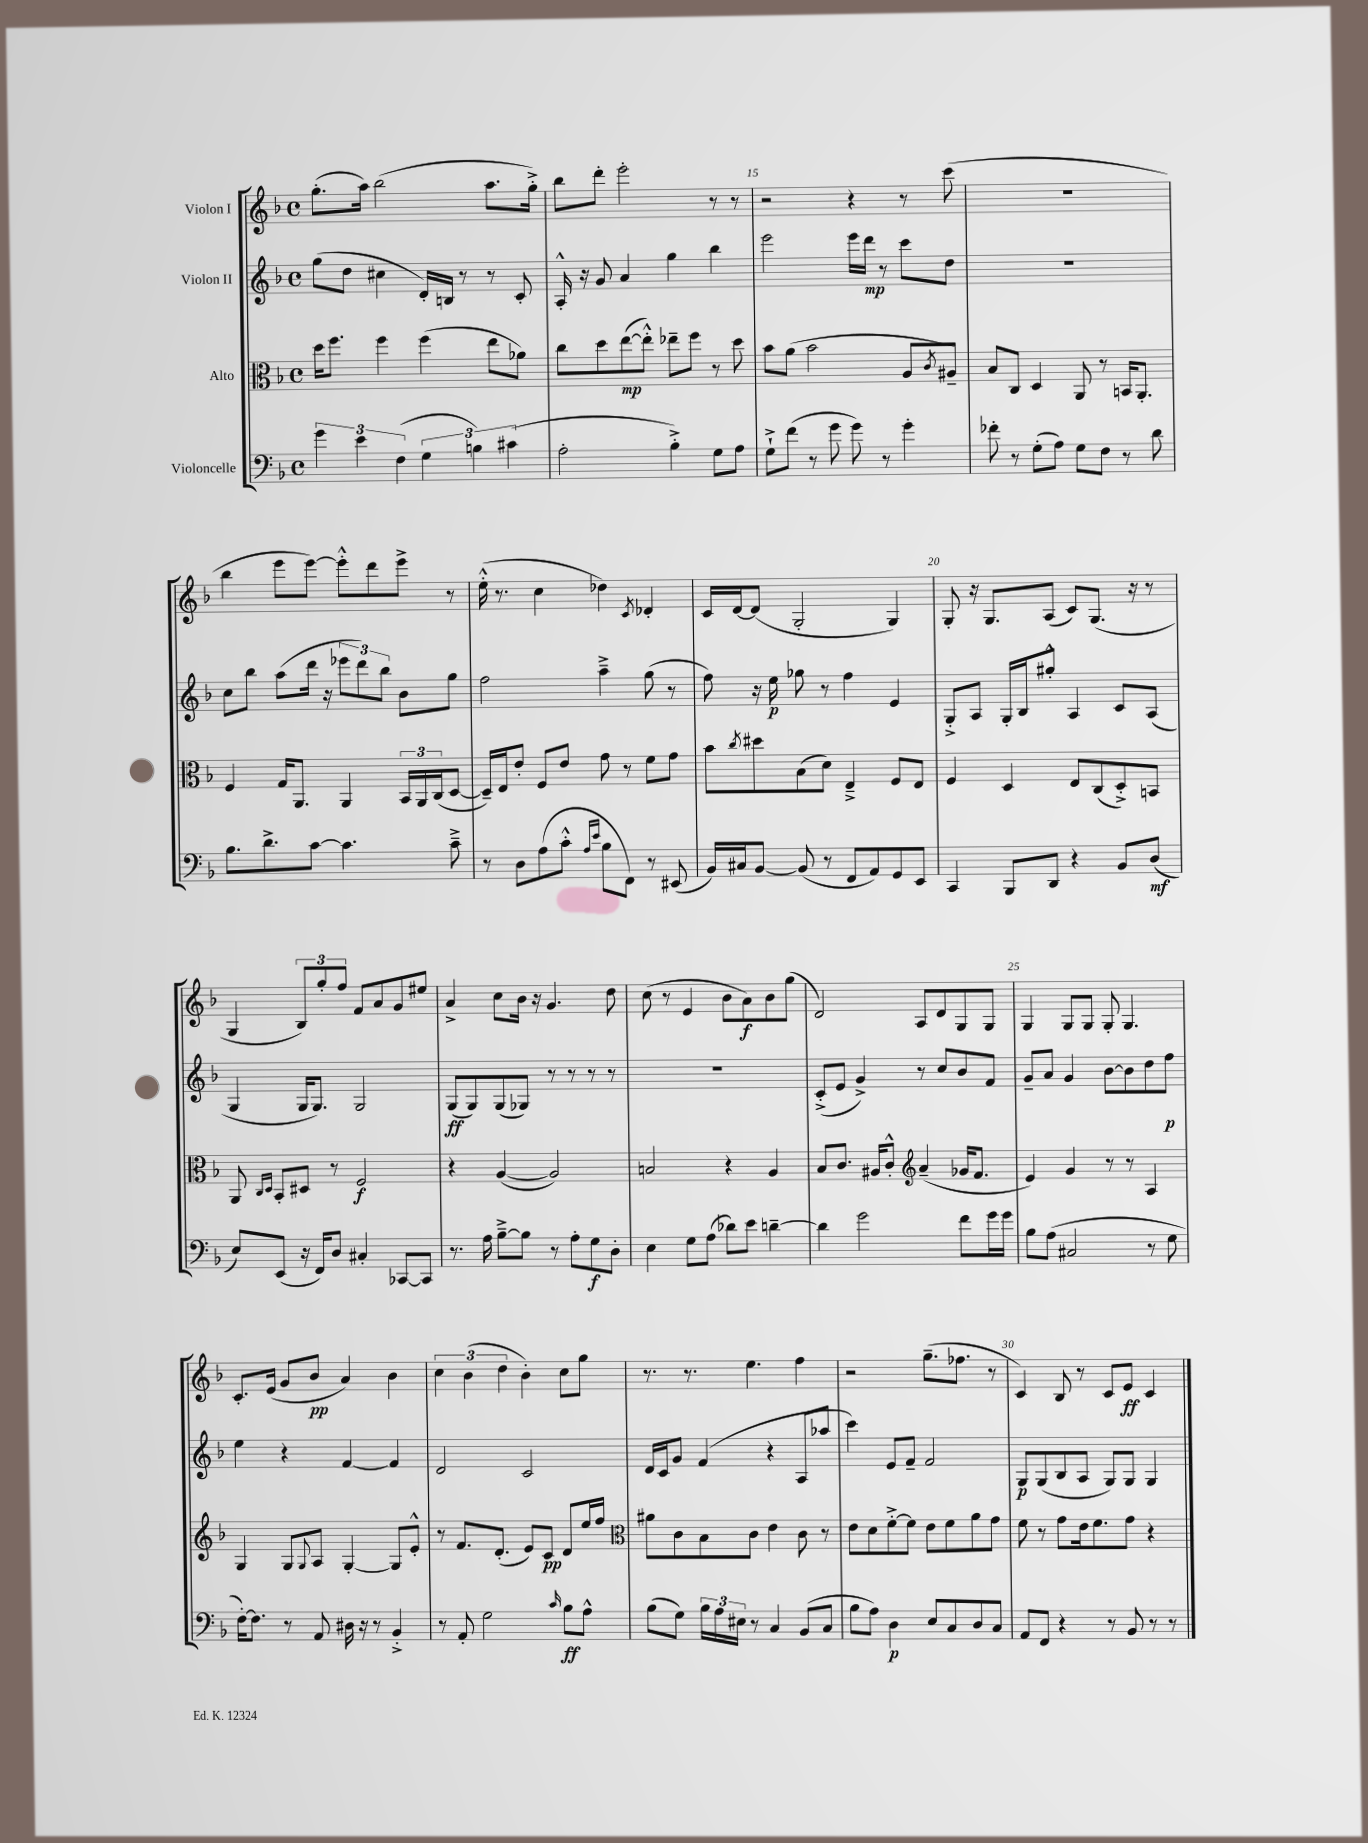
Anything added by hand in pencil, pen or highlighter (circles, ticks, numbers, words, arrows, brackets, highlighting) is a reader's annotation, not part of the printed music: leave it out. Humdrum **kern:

**kern	**kern	**kern	**kern
*staff4	*staff3	*staff2	*staff1
*clefF4	*clefC3	*clefG2	*clefG2
*k[b-]	*k[b-]	*k[b-]	*k[b-]
*M4/4	*M4/4	*M4/4	*M4/4
*met(c)	*met(c)	*met(c)	*met(c)
6g\	16dd\LK	(8gg\L	(8.gg'\L
.	8.ff\J	.	.
.	.	8dd\J	.
6e\	.	.	.
.	.	.	16aa\Jk)
.	4ff\	4cc#\	(2bb-\
(6F\	.	.	.
6G\	(4ff\	16d'/LL)	.
.	.	16B/JJ	.
.	.	8r	.
6B\)	.	.	.
.	8ee\L	8r	8.aa\L
(6c#\	.	.	.
.	8a-\J)	8c'/	.
.	.	.	16gg'^\Jk)
=	=	=	=
2A'\	8cc\L	16A'^^/	8bb-\L
.	.	16r	.
.	8dd\	8g/	8ddd'\J
.	([8ee\	4a/	2eee'\
.	8ee'^^\]J)	.	.
4B-'^\)	8ee-~\L	4gg\	.
.	8ff\J	.	.
8G\L	8r	4bb-\	8r
8A\J	8dd\	.	8r
=	=	=	=
8G`^\L	8b-\L	2eee\	2r
(8f\J	(8a\J	.	.
8r	2b-\	.	.
8g\	.	.	.
8g\)	.	16eee\LL	4r
.	.	16ddd\JJ	.
8r	.	8r	.
4g'\	8A/L	8ccc\L	8r
.	8qc/	.	.
.	8A#~/J)	8dd\J	(8ccc\
=	=	=	=
8f-'\	8B-/L	1r	1r
8r	8C/J	.	.
(8G'\L	4D/	.	.
8A\J)	.	.	.
8G\L	8AA/	.	.
8F\J	8r	.	.
8r	16BB/LK	.	.
.	8.AA'/J	.	.
8d\	.	.	.
=	=	=	=
8.B-\L	4F/	8cc\L	4bb-\
.	.	8bb-\J	.
8.d^\	.	.	.
.	16G/LK	(8aa\L	8eee\L
.	8.AA/J	.	.
[8c\J	.	16ddd\Jk	[8eee\J)
.	.	16r	.
4.c\]	4AA/	12eee-\L	8eee'^^\]L
.	.	12ddd\)	.
.	.	.	8ddd\
.	.	12bb-\J	.
.	24BB-/LL	8b-\L	8eee^\J
.	24AA/	.	.
.	(24C/J	.	.
8c~^\	[8D/J	8gg\J	8r
=	=	=	=
8r	16D~/]LL)	2ff\	(16ee'^^\
.	16E/J	.	8.r
8D\L	8e'/J	.	.
(8A\	8F/L	.	4cc\
8c'^^\J	8e/J	.	.
16qqA/LL	.	.	.
16qqe/JJ	.	.	.
8B-\L	8g\	4aa~^\	4dd-\)
8FF\J)	8r	.	.
.	.	.	8qc/
8r	8f\L	(8gg\	4d-'/
(8EE#/	8g\J	8r	.
=	=	=	=
16BB-/LL)	8b-\L	8ff\)	16c/LL
16C#/J	.	.	[16d/J
.	8qcc/	.	.
[8BB-/J	8dd#\	16r	(8d/]J
.	.	16ee\	.
(8BB-/]	(8B-\	8gg-\	2G'/
8r	8d\J)	8r	.
8FF/L	4E~^/	4ff\	.
8AA/)	.	.	.
8GG/	8F/L	4e/	4G/)
8EE/J	8E/J	.	.
=	=	=	=
4CC/	4F/	8G'^/L	8G'/
.	.	8A/J	16r
.	.	.	8.G/L
8BBB-/L	4D/	16G'/LL	.
.	.	16B-/J	.
8DD/J	.	8gg#'^^/J	(8A/J
4r	8E/L	4A/	8c/L)
.	(8C/	.	(8.G/J
8BB-/L	8D'^/)	8c/L	.
.	.	.	16r
(8D/J	8BB/J	(8A/J	8r
=	=	=	=
8E/L)	8AA/	4G/	4G/
.	16qqC/LL	.	.
.	16qqD/JJ	.	.
(8EE/J	8BB-'/L	.	.
16r	8D#/J	16G/LK	12B-/L)
16FF/LK)	.	8.G/J)	.
.	.	.	12gg'/
8D/J	8r	.	.
.	.	.	12ff/J
4C#'/	2F/	2G/	8f/L
.	.	.	8a/
[8CC-/L	.	.	8g/
8CC-/]J	.	.	8ee#/J
=	=	=	=
8.r	4r	(8G/L	4a^/
.	.	8G/)	.
16A\	.	.	.
[8B-~^\L	([4A/	(8G/	8cc\L
8B-\]J	.	8G-/J)	16b-\Jk
.	.	.	16r
8r	2A/])	8r	4.g/
8A'\L	.	8r	.
8G\	.	8r	.
8D'\J	.	8r	8dd\
=	=	=	=
4E\	2B/	1r	(8cc\
.	.	.	8r
8G\L	.	.	4e/
(8A\J	.	.	.
8d-\L)	4r	.	8b-\L
8e\J	.	.	8a\)
[4d~\	4A/	.	8b-\
.	.	.	(8gg\J
=	=	=	=
4d\]	8B-/L	(8c'^/L	2d/)
.	8.c/J	8e/J	.
2g\	.	4g^/)	.
.	16A#/LK	.	.
.	8c'^^/J	.	.
*	*clefG2	*	*
.	(4a~/	8r	8A/L
.	.	8cc/L	8d/
8f\L	16g-/LK	8b-/	8G/
.	8.f/J	.	.
16g\L	.	8f/J	8G/J
16g\JJ	.	.	.
=	=	=	=
8B-\L	4e/)	8g~/L	4G/
(8A\J	.	8a/J	.
2C#/	4g/	4g/	8G/L
.	.	.	8G/J
.	8r	[8b-\L	8G'/
.	8r	8b-\]	4.G/
8r	4A/	8dd\	.
8G\	.	8ff\J	.
=	=	=	=
[16F'\LK)	4G/	4ee\	8.c'/L
8.F\]J	.	.	.
.	.	.	(16e/Jk
8r	8G/L	4r	8g/L
.	8qqG/	.	.
8AA/	8A/J	.	8b-/J
16D#\	[4G'/	[4f/	4a/)
16r	.	.	.
8r	.	.	.
4BB-'^/	8G/]L	4f/]	4b-\
.	8e'^^/J	.	.
=	=	=	=
8r	8r	2d/	6cc\
8AA'/	8.f/L	.	.
.	.	.	(6b-\
2G\	.	.	.
.	(8.d'/J	.	.
.	.	.	6dd\
.	8e/L)	2c/	4b-'\)
.	8c/J	.	.
16qqc/	.	.	.
8B-\L	8d/L	.	8cc\L
8A^^\J	16ee/L	.	8gg\J
.	16ff/JJ	.	.
=	=	=	=
*	*clefC3	*	*
(8B-\L	8a#\L	16d/LL	8.r
.	.	16c/J	.
8G\J)	8c\	8g/J	.
.	.	.	8.r
24B-\LL	8B-\	(4f/	.
24A\	.	.	.
24E#\JJ	.	.	.
8r	8c\J	.	4.ee\
4C/	4e\	4r	.
(8BB-/L	8c\	8A/L	4ff\
8C/J	8r	8aa-/J	.
=	=	=	=
8B-\L	8e\L	4ccc\)	2r
8A\J)	8d\	.	.
4D\	[8f'^\	8e/L	.
.	8f\]J	8f~/J	.
8E/L	8e\L	2f/	(8.gg~\L
8C/	8f\	.	.
.	.	.	8.ff-\J
8D/	8a\	.	.
8C/J	8g\J	.	8r
=	=	=	=
8AA/L	8f\	8G/L	4c/)
8FF/J	8r	(8G/	.
4r	8g\L	8B-/	8B-/
.	16e\k	8A/J	8r
.	8.f\	.	.
8r	.	8G/L)	8c/L
8BB-/	8g\J	8G/J	8e/J
8r	4r	4G/	4c/
8r	.	.	.
==	==	==	==
*-	*-	*-	*-
